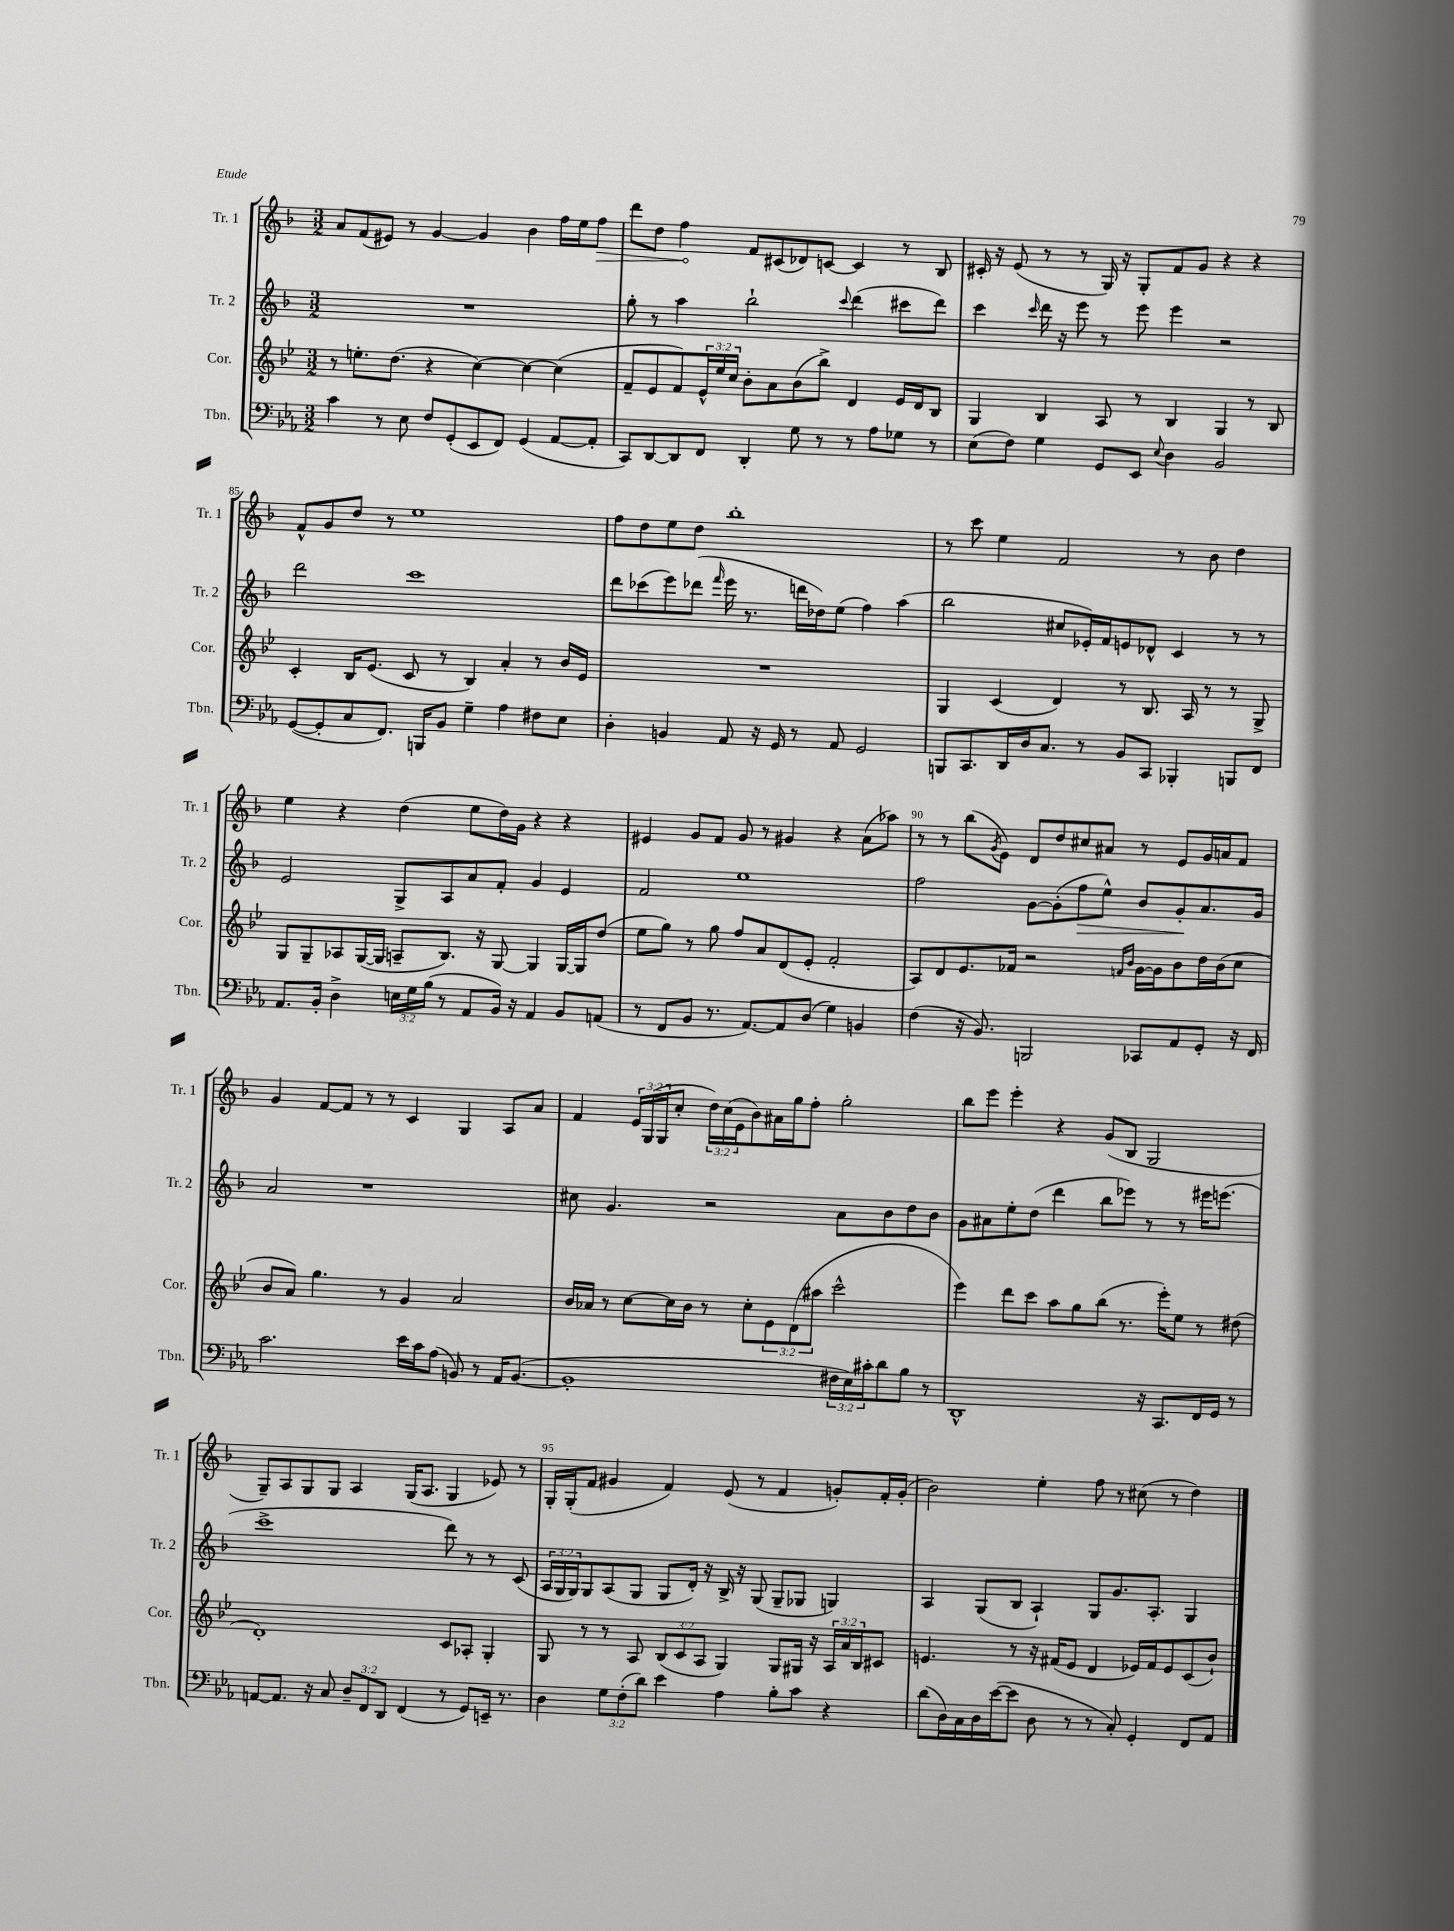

**kern	**kern	**kern	**dynam	**kern	**dynam
*part4	*part3	*part2	*part2	*part1	*part1
*staff4	*staff3	*staff2	*staff2	*staff1	*staff1
*I"Tbn.	*I"Cor.	*I"Tr. 2	*	*I"Tr. 1	*
*I'Tbn.	*I'Cor.	*I'Tr. 2	*	*I'Tr. 1	*
*clefF4	*clefG2	*clefG2	*	*clefG2	*
*k[b-e-a-]	*k[b-e-]	*k[b-]	*	*k[b-]	*
*M3/2	*M3/2	*M3/2	*	*M3/2	*
=82	=82	=82	=82	=82	=82
4c\	8r	1.r	.	8a/L	.
.	8.een'\L	.	.	(8f/	.
8r	.	.	.	8e#X/J)	.
.	(8.dd\J	.	.	.	.
8E-\	.	.	.	8r	.
8F/L	4r	.	.	[4g/	.
(8GG'/	.	.	.	.	.
8EE-/	[4cc\)	.	.	4g/]	.
8FF/J)	.	.	.	.	.
(4GG/	4cc\_	.	.	4b-\	.
[8AA-/L	(4cc\]	.	.	16ff\LL	.
.	.	.	.	16ee\J	.
!	!	!	!	!	!LO:HP:b
8AA-'/J]	.	.	.	8ff\J	>
=83	=83	=83	=83	=83	=83
8CC/L)	8f~/L	8gg'\	.	8ddd\L	.
[8DD/	8e-/	8r	.	8dd\J	.
8DD/]	8f/)	4aa\	.	4ff\	.
8FF/J	24e-^^/L	.	.	.	.
.	24ee-/	.	.	.	.
.	24cc/JJ	.	.	.	.
4DD'/	8b-'\L	2bb-`\	.	8f/L	]
.	8a\	.	.	(8c#X/	.
8G\	(8b-\	.	.	8d-X/)	.
8r	8bb-^\J)	.	.	[8cn/J	.
.	.	8qqccc/	.	.	.
8r	4d/	(4ddd\	.	4c/]	.
8A-\L	.	.	.	.	.
8G-X\J	16e-/LL	8ccc#X\L	.	8r	.
.	16d/J	.	.	.	.
8r	8B-/J	8ddd\J)	.	8B-/	.
=84	=84	=84	=84	=84	=84
(8E-\L	4G/	4ccc\	.	16c#X'/	.
.	.	.	.	16r	.
8F\J)	.	.	.	(8e/	.
.	.	16qqccc/	.	.	.
4G\	4B-/	16ddd\	.	8r	.
.	.	16r	.	.	.
.	.	8eee\	.	8r	.
8GG/L	8A/	8r	.	16G/)	.
.	.	.	.	16r	.
8EE-/J	8r	8eee\	.	8G'/L	.
8qqE-/	.	.	.	.	.
4D\	4B-/	4eee\	.	8f/	.
.	.	.	.	8g/J	.
2BB-/	4G/	2r	.	4r	.
.	8r	.	.	4r	.
.	8B-/	.	.	.	.
!!LO:LB:g=z
=85	=85	=85	=85	=85	=85
([8GG/L	4c'/	2ddd\	.	8f^^/L	.
8GG'/]	.	.	.	8g/	.
8C/	16B-/KL	.	.	8dd/J	.
.	(8.e-/J	.	.	.	.
8.FF/J)	.	.	.	8r	.
.	8c/	1ccc	.	1ee	.
16BBBn/KL	.	.	.	.	.
8BB-/J	8r	.	.	.	.
4G~\	4B-/)	.	.	.	.
4A-\	4a'/	.	.	.	.
8F#X\L	8r	.	.	.	.
8E-\J	16b-/LL	.	.	.	.
.	16e-/JJ	.	.	.	.
=86	=86	=86	=86	=86	=86
4D'\	1.r	8ddd\L	.	8ff\L	.
.	.	(8ccc-X\	.	8dd\	.
4BBn/	.	8eee\)	.	8ee\	.
.	.	(8ddd-X\J	.	8dd\J	.
.	.	16qqfff/	.	.	.
8AA-/	.	16eee\	.	1bb-'	.
.	.	8.r	.	.	.
16r	.	.	.	.	.
16GG/	.	.	.	.	.
8r	.	16dddn\LL	.	.	.
.	.	16dd-X\J)	.	.	.
8AA-/	.	(8ee\J	.	.	.
2GG/	.	4ff\)	.	.	.
.	.	(4aa\	.	.	.
=87	=87	=87	=87	=87	=87
8BBBn/L	4G/	2bb-\	.	8r	.
8.CC/	.	.	.	8ccc\	.
.	(4c/	.	.	4ee\	.
16DD/L	.	.	.	.	.
16D/J	.	.	.	.	.
8.C/J	.	.	.	.	.
.	4d/)	8cc#X/L	.	2f/	.
8r	.	16e-X'/L)	.	.	.
.	.	16f/J	.	.	.
8BB-/L	8r	8en/	.	.	.
8CC/J	8.B-/	8d-X^^/J	.	.	.
4BBB-X'/	.	4c/	.	8r	.
.	16A/	.	.	.	.
.	8r	.	.	8b-\	.
8BBBn/L	8r	8r	.	4dd\	.
8FF/J	8G^/	8r	.	.	.
!!LO:LB:g=z
=88	=88	=88	=88	=88	=88
8.AA-/L	8G/L	2e/	.	4ee\	.
.	8G~/	.	.	.	.
16BB-'/Jk	.	.	.	.	.
4D^\	8A-X/	.	.	4r	.
.	([16G/L	.	.	.	.
.	16G/JJ]	.	.	.	.
24En\LL	8An~/L	8G^/L	.	(4dd\	.
24G\	.	.	.	.	.
(24B-\JJ	.	.	.	.	.
8r	8.B-/J)	8A/	.	.	.
8AA-/L	.	8a/	.	8ee\L	.
.	16r	.	.	.	.
16BB-/Jk)	[8G/	8f'/J	.	16dd\L)	.
16r	.	.	.	16g\JJ	.
4AA-/	4G/]	4g/	.	4r	.
8BB-/L	[16G/LL	4e/	.	4r	.
.	16G/J]	.	.	.	.
(8AAn/J	(8dd/J	.	.	.	.
=89	=89	=89	=89	=89	=89
8r	8ee-\L	2f/	.	4e#X/	.
8FF/L	8gg\J)	.	.	.	.
8BB-/J	8r	.	.	8g/L	.
8.r	8gg\	.	.	8f/J	.
.	8ff/L	1ee	.	8g/	.
[8.AA-/L)	.	.	.	.	.
.	8a/	.	.	8r	.
8AA-/]	(8d/	.	.	4g#X/	.
(8D/J	8e-'/J	.	.	.	.
4G\)	2f'/	.	.	4r	.
4BBn/	.	.	.	(8a\L	.
.	.	.	.	8aa-X\J)	.
=90	=90	=90	=90	=90	=90
(4F\	8A/L)	2ff\	.	8r	.
.	8d/	.	.	8r	.
16r	8.e-/	.	.	(8bb-\L	.
8.BB-/)	.	.	.	.	.
.	.	.	.	8qg/	.
.	.	.	.	8e\J)	.
.	16f-X/Jk	.	.	.	.
2BBBn/	2r	[8g\L	.	8d/L	.
.	.	(8g'\]	.	8dd/	.
!	!	!	!LO:HP:b	!	!
.	.	8ff\	>	8cc#X/	.
.	.	8ee^^\J)	.	8a#X/J	.
.	16qqfn/LL	.	.	.	.
.	16qqb-/JJ	.	.	.	.
8CC-X/L	[16g\LL	8b-/L	.	8r	.
.	16g\J]	.	.	.	.
8AA-/	8b-\	8g'/	.	8e/L	.
8GG'/J	16dd\L	8.a/	]	16g/L	.
.	(16b-\J	.	.	16an/J	.
16r	8cc\J	.	.	8f/J	.
16FF/	.	16g/Jk	.	.	.
!!LO:LB:g=z
=91	=91	=91	=91	=91	=91
2.c\	8b-/L	2a/	.	4g/	.
.	8a/J)	.	.	.	.
.	4.gg\	.	.	[8f/L	.
.	.	.	.	8f/J]	.
.	.	1r	.	8r	.
.	8r	.	.	8r	.
16e-\LL	4g/	.	.	4c/	.
16c\J	.	.	.	.	.
(8A-\J	.	.	.	.	.
8BBn/)	2a/	.	.	4G/	.
8r	.	.	.	.	.
16AA-/KL	.	.	.	8A/L	.
([8.BB/J	.	.	.	.	.
.	.	.	.	8a/J	.
=92	=92	=92	=92	=92	=92
1BB']	16b-/LL	8cc#X\	.	4f/	.
.	16a-X/JJ	.	.	.	.
.	8r	4.g/	.	.	.
.	[8cc\L	.	.	24e/LL	.
.	.	.	.	(24G/	.
.	.	.	.	24G/J	.
.	16cc\L]	.	.	8cc'/J	.
.	16b-\JJ	.	.	.	.
.	8r	2r	.	24dd\LL)	.
.	.	.	.	(24cc\	.
.	.	.	.	24e\J	.
.	8cc'\L	.	.	8b-\)	.
.	12e-\	.	.	16a#X\L	.
.	.	.	.	16gg\J	.
.	(12d\	.	.	.	.
.	.	.	.	8ff'\J	.
.	12aa#X\J	.	.	.	.
24F#X\LL	2ccc^^\	8a\L	.	2gg'\	.
24E-\)	.	.	.	.	.
24c#X'\J	.	.	.	.	.
8d\	.	8b-\	.	.	.
8B-\J	.	8dd\	.	.	.
8r	.	8b-\J	.	.	.
=93	=93	=93	=93	=93	=93
1DD^^	4eee-\)	8g\L	.	8bb-\L	.
.	.	8a#X\	.	8eee\J	.
.	8ddd\L	8ee'\	.	4eee'\	.
.	8ccc\J	(8dd\J	.	.	.
.	8aa\L	4ddd\	.	4r	.
.	8gg\	.	.	.	.
.	(8bb-\J	8bb-\L	.	(8g/L	.
.	8.r	8eee-X\J)	.	8B-/J	.
16r	.	8r	.	2G/	.
8.CC/L	16eee-'\KL)	.	.	.	.
.	8ee-\J	8r	.	.	.
16FF/L	8r	16eee#X\KL	.	.	.
16GG/JJ	.	(8.eeen\J	.	.	.
8r	(8dd#X\	.	.	.	.
!!LO:LB:g=z
=94	=94	=94	=94	=94	=94
[8AAn/L	1d')	1ccc^	.	8G~/L)	.
8.AA/J]	.	.	.	8A/	.
.	.	.	.	8G/	.
16r	.	.	.	.	.
8C/	.	.	.	8G/J	.
12D~/L	.	.	.	4A/	.
12FF/	.	.	.	.	.
12DD/J	.	.	.	.	.
(4FF/	.	.	.	(16G/KL	.
.	.	.	.	8.A/J	.
8r	8c/L	8ddd\)	.	4G/	.
8GG/L)	8A-X'/J	8r	.	.	.
16EEn~/Jk	4G'/	8r	.	8e-X/)	.
8.r	.	.	.	.	.
.	.	(8c/	.	8r	.
=95	=95	=95	=95	=95	=95
4D\	8G/	24A/LL	.	16G'/LL	.
.	.	24G/	.	.	.
.	.	.	.	(16G'/J	.
.	.	24G/J)	.	.	.
.	8r	8G/	.	8f/J	.
12G\L	8r	(8A/	.	4g#X/	.
(12F'\	.	.	.	.	.
.	8A/	8G/J	.	.	.
12d\J)	.	.	.	.	.
4e-\	(12B-/L	8G/L	.	4f/)	.
.	12c/	.	.	.	.
.	.	16d'/Jk)	.	.	.
.	12A/J	.	.	.	.
.	.	16r	.	.	.
4A-\	4G/)	16B-^/	.	(8e/	.
.	.	16r	.	.	.
.	.	(8G/	.	8r	.
8B-'\L	8G/L	8G~/L	.	4f/	.
8c\J	16G#X/Jk	8G-X/J	.	.	.
.	16r	.	.	.	.
4r	24A/LL	4Gn/)	.	8gn'/L)	.
.	24a/	.	.	.	.
.	24B-/J	.	.	.	.
.	8c#X/J	.	.	16f'/L	.
.	.	.	.	(16g'/JJ	.
=96	=96	=96	=96	=96	=96
(8d\L	4.en/	4A/	.	2b-\)	.
16D\L)	.	.	.	.	.
16C\	.	.	.	.	.
16D\	.	(8G/L	.	.	.
([16e-\J	.	.	.	.	.
8e-\J]	8r	8B-/J	.	.	.
8D\	16r	4A`/)	.	4ee'\	.
.	(16f#X/KL	.	.	.	.
8r	8e/J	.	.	.	.
8r	4d/	8G/L	.	8ff\	.
8C'/)	.	8.g/	.	8r	.
4GG'/	16e-X/LL)	.	.	(8cc#X\	.
.	16f#/J	8.A'/J	.	.	.
.	8e-/	.	.	8r	.
8FF/L	(8c/	4G/	.	4dd\)	.
8AA-/J	8b-`/J)	.	.	.	.
==	==	==	==	==	==
*-	*-	*-	*-	*-	*-
